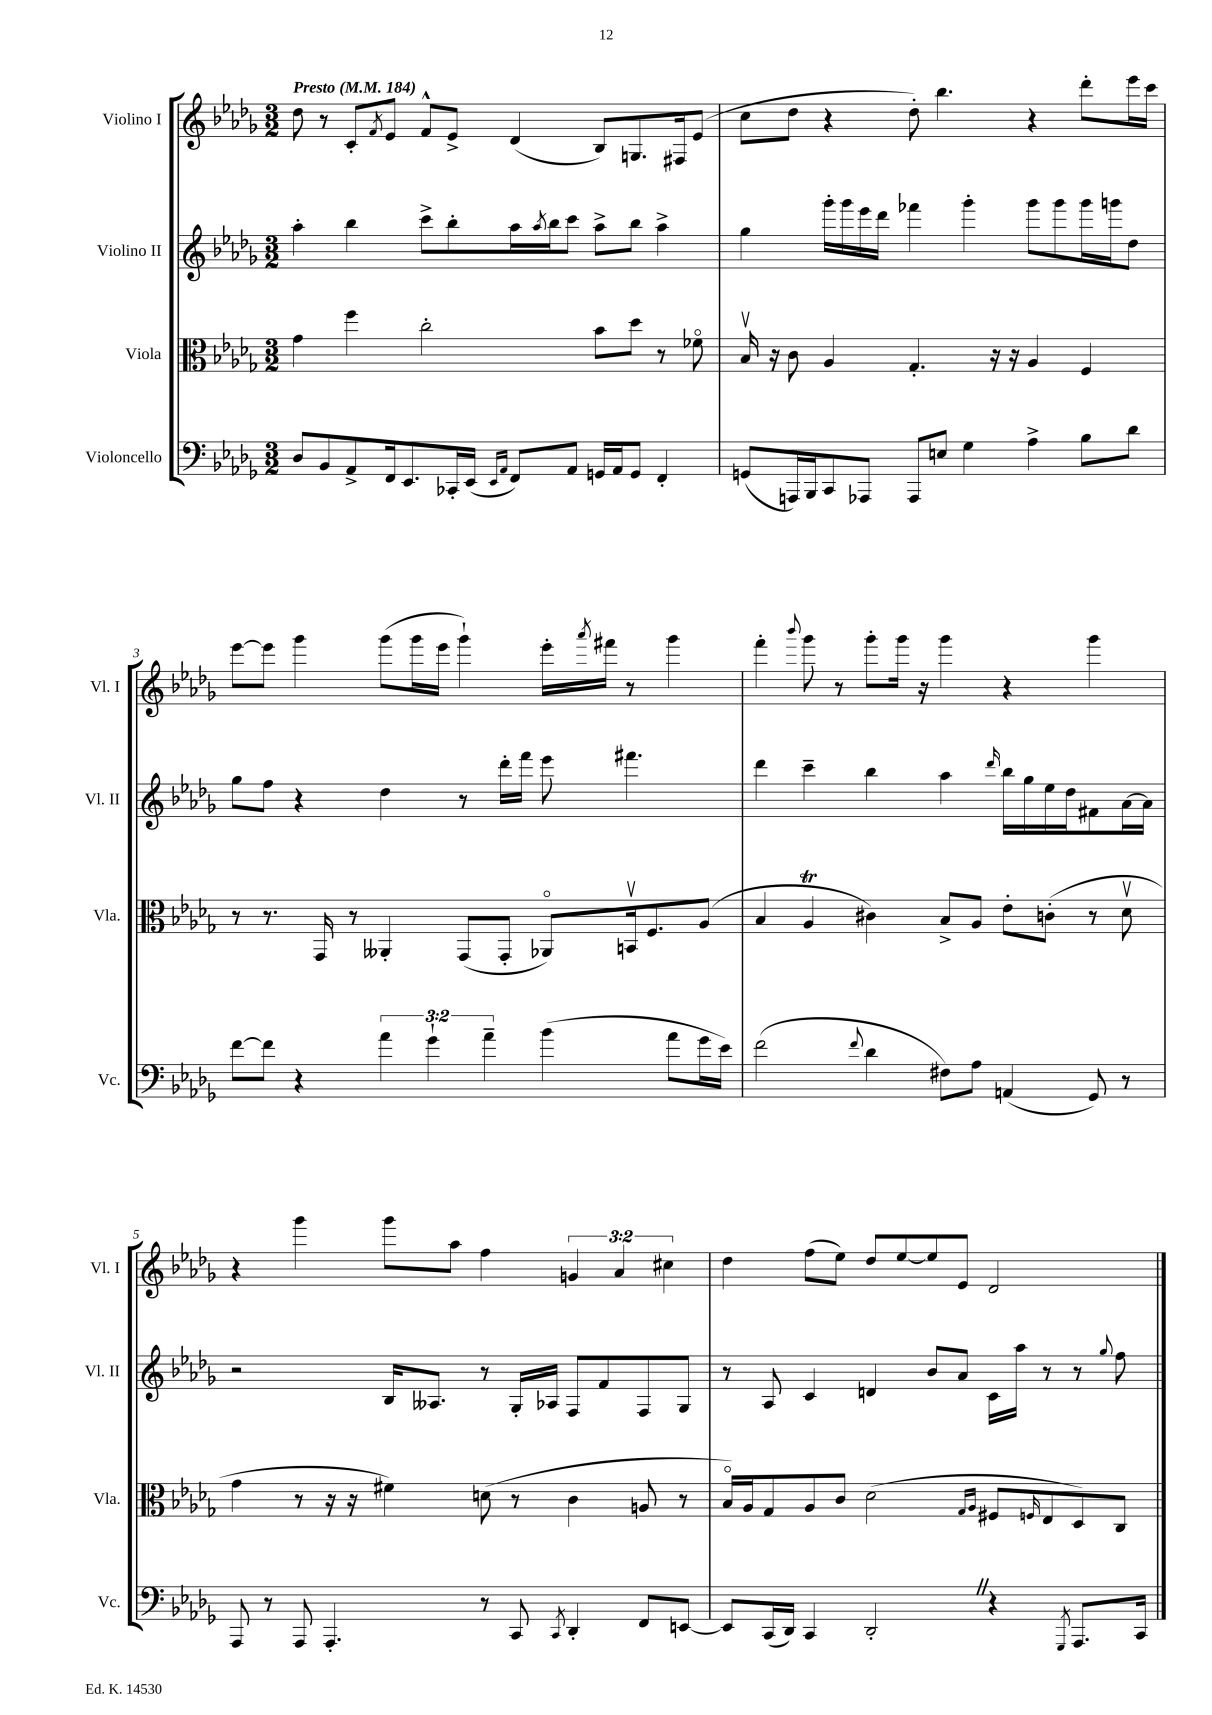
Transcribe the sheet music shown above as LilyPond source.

<<
\new StaffGroup <<
\new Staff = "s0" \with { instrumentName = "Violino I" shortInstrumentName = "Vl. I" } {
    \clef treble \key des \major \numericTimeSignature \time 3/2 \override Staff.TupletNumber.text = #tuplet-number::calc-fraction-text \tempo "Presto" 4 = 184
    des''8 r8 c'8-. \acciaccatura { f'8 } ees'8 f'8-^ ees'8-> des'4( bes8) g8. fis16 ees'8( |
    c''8 des''8 r4 des''8-.) bes''4. r4 des'''8-. ees'''16 c'''16 |
    ees'''8~ ees'''8 ges'''4 ges'''8( ges'''16 ees'''16 ges'''4-!) ees'''16-. \acciaccatura { aes'''8 } fis'''16 r8 ges'''4 |
    f'''4-. \appoggiatura { bes'''8 } ges'''8 r8 ges'''8-. ges'''16 r16 ges'''4 r4 ges'''4 |
    r4 ges'''4 ges'''8 aes''8 f''4 \tuplet 3/2 { g'4 aes'4 cis''4 } |
    des''4 f''8( ees''8) des''8 ees''8~ ees''8 ees'8 des'2 \bar "|." |
}
\new Staff = "s1" \with { instrumentName = "Violino II" shortInstrumentName = "Vl. II" } {
    \clef treble \key des \major \numericTimeSignature \time 3/2
    aes''4-. bes''4 c'''8-> bes''8-. aes''16 \acciaccatura { aes''8 } bes''16 c'''8 aes''8-> bes''8 aes''4-> |
    ges''4 ges'''16-. ges'''16 ees'''16 des'''16 fes'''4 ges'''4-. ges'''8 ges'''8 ges'''16 g'''16 des''8 |
    ges''8 f''8 r4 des''4 r8 des'''16-. f'''16 ees'''8 fis'''4. |
    des'''4 c'''4-- bes''4 aes''4 \grace { des'''16 } bes''16 ges''16 ees''16 des''16 fis'8 aes'16~ aes'16 |
    r2 bes16 aeses8. r8 ges16-. aes16 f8 f'8 f8 ges8 |
    r8 aes8 c'4 d'4 bes'8 aes'8 c'16 aes''16 r8 r8 \appoggiatura { ges''8 } f''8 \bar "|." |
}
\new Staff = "s2" \with { instrumentName = "Viola" shortInstrumentName = "Vla." } {
    \clef alto \key des \major \numericTimeSignature \time 3/2
    ges'4 f''4 c''2-. bes'8 des''8 r8 fes'8\flageolet |
    bes16\upbow r16 c'8 aes4 ges4.-. r16 r16 aes4 f4 |
    r8 r8. ges,16 r8 aeses,4-. ges,8( ges,8-. aes,8\flageolet) b,16\upbow f8. aes8( |
    bes4 aes4\trill cis'4) bes8-> aes8 ees'8-. c'8-.( r8 des'8\upbow |
    ges'4 r8 r16 r16 fis'4) d'8( r8 c'4 a8 r8 |
    bes16\flageolet) aes16 ges8 aes8 c'8 des'2( \grace { ges16 aes16 } fis8 \grace { f16 } ees8 des8) c8 \bar "|." |
}
\new Staff = "s3" \with { instrumentName = "Violoncello" shortInstrumentName = "Vc." } {
    \clef bass \key des \major \numericTimeSignature \time 3/2 \override Staff.TupletNumber.text = #tuplet-number::calc-fraction-text
    des8 bes,8 aes,8-> f,16 ees,8. ces,16-. ees,16( \grace { ees,16 aes,16 } f,8) aes,8 g,16 aes,16 g,8 f,4-. |
    g,8( a,,16) bes,,16 c,8 aes,,8 aes,,8 e8 ges4 aes4-> bes8 des'8 |
    f'8~ f'8 r4 \tuplet 3/2 { aes'4 ges'4-! aes'4-- } bes'4( aes'8 ges'16 ees'16) |
    f'2( \appoggiatura { f'8 } des'4 fis8) aes8 a,4( ges,8) r8 |
    aes,,8 r8 aes,,8 aes,,4.-. r8 c,8 \acciaccatura { c,8 } des,4-. f,8 e,8~ |
    e,8 c,16( des,16) c,4 des,2-. \once \override BreathingSign.text = \markup { \musicglyph "scripts.caesura.straight" } \breathe r4 \acciaccatura { ges,,8 } aes,,8. c,16 \bar "|." |
}
>>
>>
